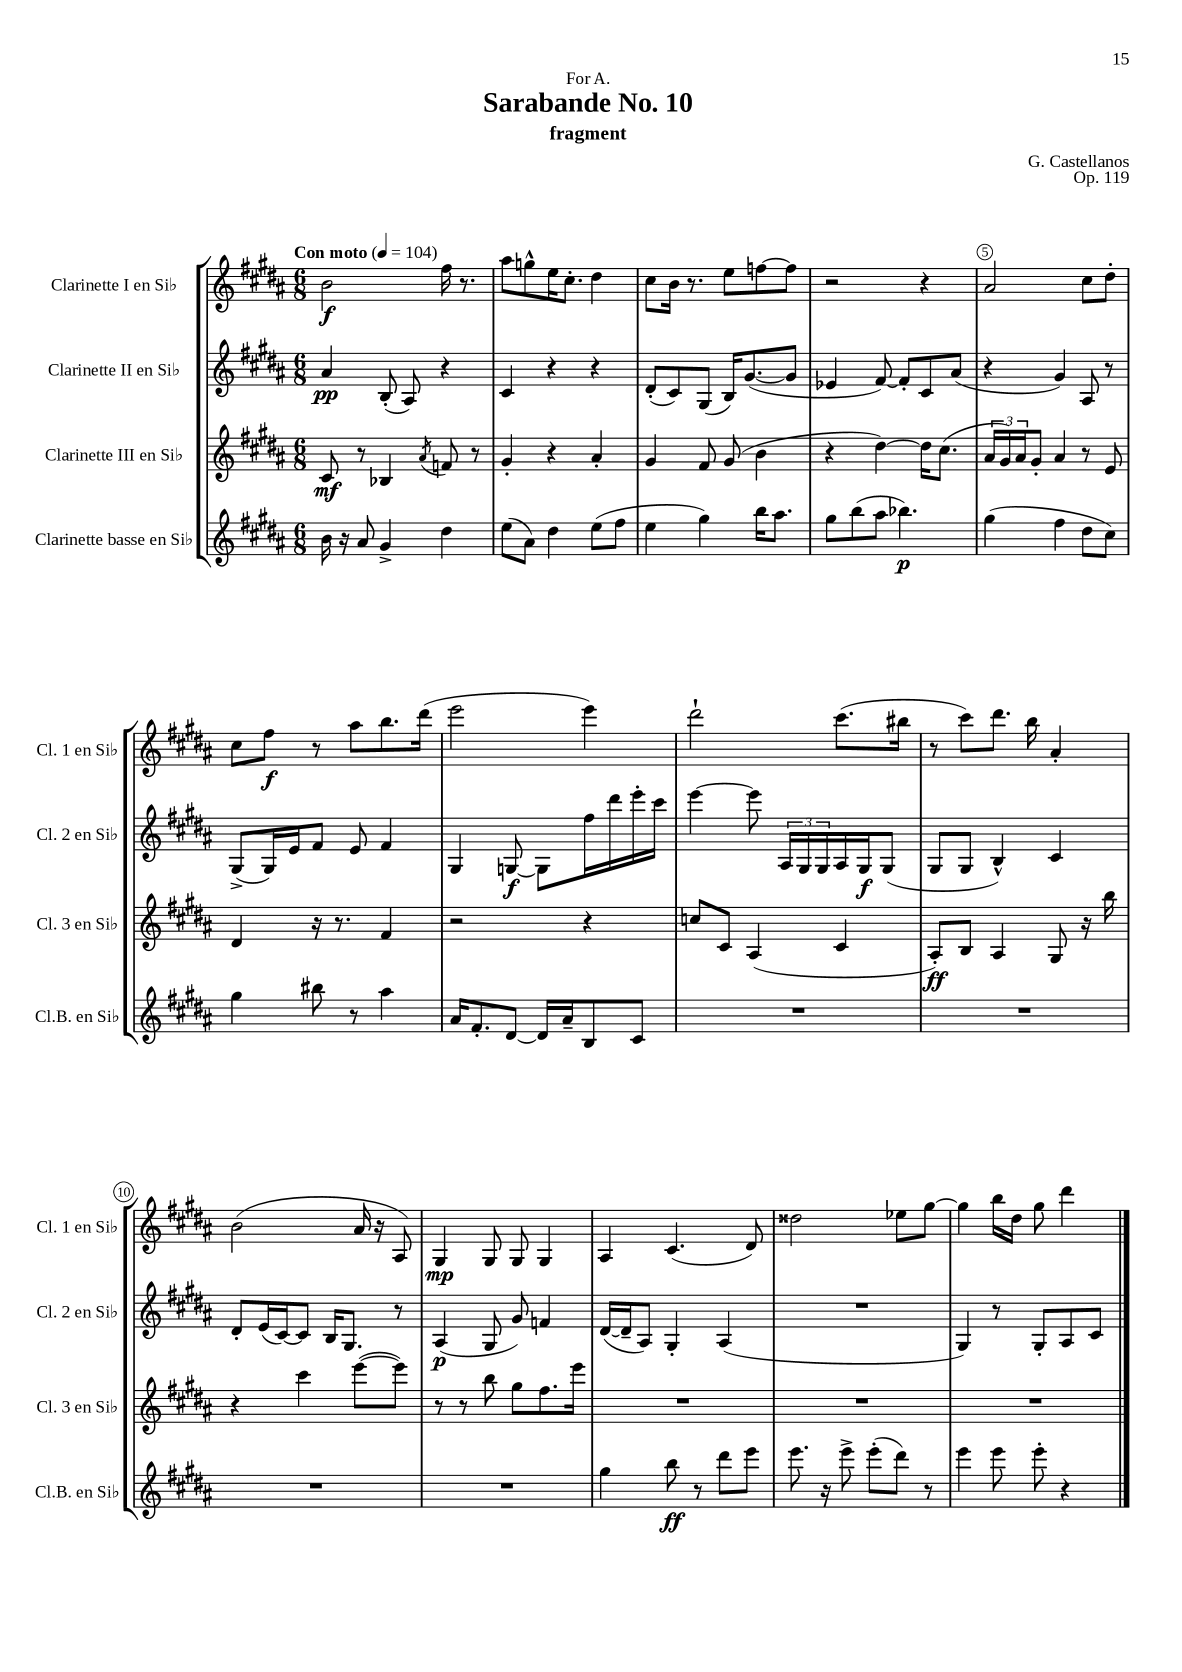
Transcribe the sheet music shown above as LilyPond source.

\header { title = "Sarabande No. 10" composer = "G. Castellanos" subtitle = "fragment" dedication = "For A." opus = "Op. 119" }
<<
\new StaffGroup <<
\new Staff = "s0" \with { instrumentName = "Clarinette I en Sib" shortInstrumentName = "Cl. 1 en Sib" } {
    \clef treble \key b \major \numericTimeSignature \time 6/8 \tempo "Con moto" 4 = 104
    b'2\f fis''16 r8. |
    ais''8 g''8-^ e''16 cis''8.-. dis''4 |
    cis''8 b'16 r8. e''8 f''8~ f''8 |
    r2 r4 |
    ais'2 cis''8 dis''8-. |
    cis''8 fis''8\f r8 ais''8 b''8. dis'''16( |
    e'''2 e'''4) |
    dis'''2-! cis'''8.( bis''16 |
    r8 cis'''8) dis'''8. b''16 ais'4-. |
    b'2( ais'16 r16 ais8) |
    gis4\mp gis8 gis8 gis4 |
    ais4 cis'4.( dis'8) |
    disis''2 ees''8 gis''8~ |
    gis''4 b''16 dis''16 gis''8 dis'''4 \bar "|." |
}
\new Staff = "s1" \with { instrumentName = "Clarinette II en Sib" shortInstrumentName = "Cl. 2 en Sib" } {
    \clef treble \key b \major \numericTimeSignature \time 6/8
    ais'4\pp b8-.( ais8) r4 |
    cis'4 r4 r4 |
    dis'8-.( cis'8) gis8( b16) gis'8.~( gis'8 |
    ees'4 fis'8~) fis'8-. cis'8 ais'8( |
    r4 gis'4) ais8 r8 |
    gis8->( gis16) e'16 fis'8 e'8 fis'4 |
    gis4 g8~\f g8 fis''16 dis'''16 e'''16-. cis'''16 |
    e'''4~ e'''8 \tuplet 3/2 { ais16 gis16 gis16 } ais16 gis16\f gis8( |
    gis8 gis8 b4-^) cis'4 |
    dis'8-. e'16( cis'16~) cis'8 b16 gis8. r8 |
    ais4\p( gis8 gis'8) f'4 |
    dis'16~( dis'16-- ais8) gis4-. ais4( |
    R2. |
    gis4) r8 gis8-. ais8 cis'8 \bar "|." |
}
\new Staff = "s2" \with { instrumentName = "Clarinette III en Sib" shortInstrumentName = "Cl. 3 en Sib" } {
    \clef treble \key b \major \numericTimeSignature \time 6/8
    cis'8\mf r8 bes4 \acciaccatura { ais'8 } f'8 r8 |
    gis'4-. r4 ais'4-. |
    gis'4 fis'8 gis'8( b'4 |
    r4 dis''4~) dis''16 cis''8.( |
    \tuplet 3/2 { ais'16 gis'16) ais'16 } gis'8-. ais'4 r8 e'8 |
    dis'4 r16 r8. fis'4 |
    r2 r4 |
    c''8 cis'8 ais4( cis'4 |
    ais8-.\ff) b8 ais4 gis8 r16 b''16 |
    r4 cis'''4 e'''8~( e'''8) |
    r8 r8 b''8 gis''8 fis''8. e'''16 |
    R2. |
    R2. |
    R2. \bar "|." |
}
\new Staff = "s3" \with { instrumentName = "Clarinette basse en Sib" shortInstrumentName = "Cl.B. en Sib" } {
    \clef treble \key b \major \numericTimeSignature \time 6/8
    b'16 r16 ais'8 gis'4-> dis''4 |
    e''8( ais'8) dis''4 e''8( fis''8 |
    e''4 gis''4) b''16 ais''8. |
    gis''8 b''8( ais''8 bes''4.\p) |
    gis''4( fis''4 dis''8 cis''8) |
    gis''4 bis''8 r8 ais''4 |
    ais'16 fis'8.-. dis'8~ dis'16 ais'16-- b8 cis'8 |
    R2. |
    R2. |
    R2. |
    R2. |
    gis''4 b''8\ff r8 dis'''8 e'''8 |
    e'''8. r16 e'''8-> e'''8-.( dis'''8) r8 |
    e'''4 e'''8 e'''8-. r4 \bar "|." |
}
>>
>>
\layout { \context { \Score \override BarNumber.break-visibility = ##(#f #t #t) barNumberVisibility = #(every-nth-bar-number-visible 5) \override BarNumber.stencil = #(make-stencil-circler 0.1 0.3 ly:text-interface::print) } }
